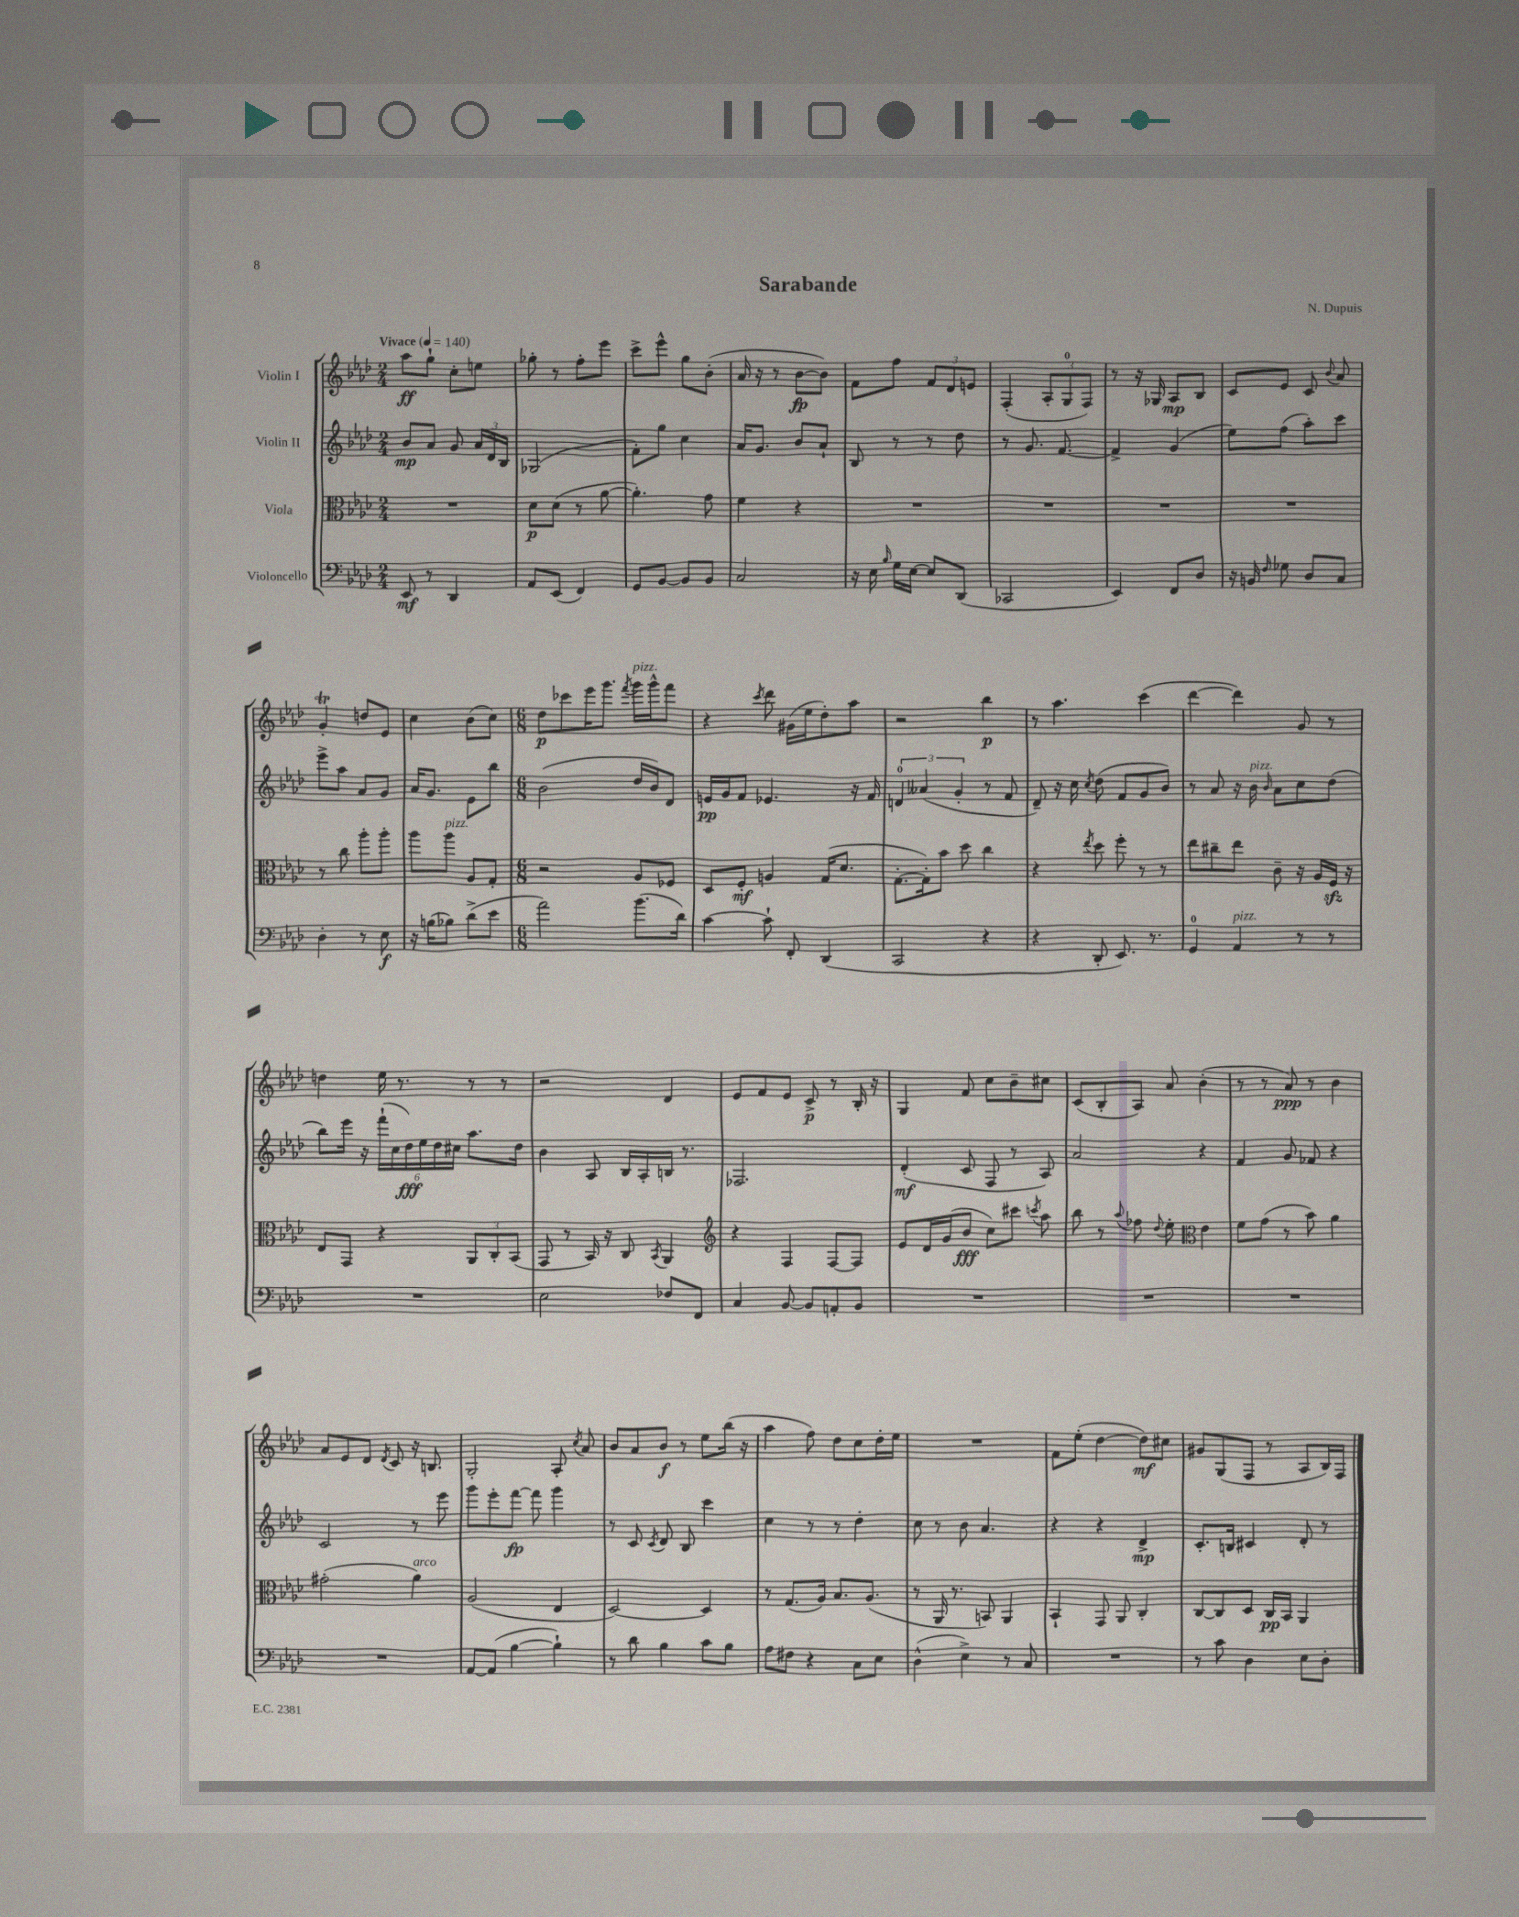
\header { title = "Sarabande" composer = "N. Dupuis" }
<<
\new StaffGroup <<
\new Staff = "s0" \with { instrumentName = "Violin I" } {
    \clef treble \key aes \major \numericTimeSignature \time 2/4 \tempo "Vivace" 4 = 140
    \autoBeamOff aes''8[\ff g''8]-! c''8[-. e''8] |
    ges''8-. r8 f''8[-. ees'''8] |
    c'''8[-> ees'''8]-^ g''8[ bes'8]-.( |
    aes'16 r16 r8 bes'8[~\fp bes'8]) |
    f'8[ f''8] \tuplet 3/2 { f'8[ des'8 e'8] } |
    f4-.( \tuplet 3/2 { aes8[-. g8-0 f8]) } |
    r8 r16 ges16 aes8[\mp bes8] |
    c'8[ ees'8] c'8 \appoggiatura { bes'8 } aes'8 |
    g'4-.\trill d''8[ ees'8] |
    c''4 bes'8[( c''8]) |
    \numericTimeSignature \time 6/8 des''8[\p ces'''8 ees'''16 g'''8.] \acciaccatura { f'''8 } g'''16[^\markup { \italic "pizz." } g'''16-^ f'''8] |
    r4 \acciaccatura { c'''8 } des'''8 gis'16[( ees''16 des''8-.) aes''8] |
    r2 bes''4\p |
    r8 aes''4. c'''4( |
    des'''4~ des'''4) g'8 r8 |
    d''4 ees''16 r8. r8 r8 |
    r2 des'4 |
    ees'8[ f'8 ees'8] c'8->\p r8 bes16-. r16 |
    g4 f'8 c''8[ bes'8-- cis''8] |
    c'8[( bes8-. aes8]) aes'8 bes'4-.( |
    r8 r8 aes'8\ppp) r8 bes'4 |
    aes'8[ ees'8 des'8] \acciaccatura { des'8 } c'8 r16 b8. |
    g2-. aes8-. \acciaccatura { c''8 } aes'8 |
    bes'8[ aes'8 bes'8]\f r8 ees''8[ bes''16]( r16 |
    aes''4 f''8) des''8[ c''8 des''16-. ees''16] |
    R2. |
    f'8[ ees''8]-.( des''4~ des''8[\mf) cis''8] |
    gis'8[ g8( f8] r8 aes8[ bes16) f16] \bar "|." |
}
\new Staff = "s1" \with { instrumentName = "Violin II" } {
    \clef treble \key aes \major \numericTimeSignature \time 2/4
    \autoBeamOff bes'8[\mp aes'8] g'8 \tuplet 3/2 { aes'16[ des'16 bes16] } |
    ges2( |
    f'8[-.) g''8] c''4 |
    aes'16[ g'8.] bes'8[ aes'8]-! |
    bes8 r8 r8 des''8 |
    r8 g'8. f'8.~ |
    f'4-> g'4( |
    ees''8[) f''8]( aes''8[-.) c'''8] |
    ees'''8[-> aes''8] aes'8[ g'8] |
    aes'16[ g'8.] ees'8[ bes''8] |
    \numericTimeSignature \time 6/8 bes'2( des''16[ bes'16) des'8] |
    e'16[\pp g'16 f'8] ees'4. r16 f'16 |
    \tuplet 3/2 { d'4-0 aeses'4( g'4-. } r8 f'8 |
    des'8--) r16 c''16 \acciaccatura { c''8 } des''8( f'8[ g'8 bes'8]) |
    r8 aes'8 r16 bes'16^\markup { \italic "pizz." } \grace { bes'16 } aes'8[ c''8 des''8]( |
    bes''8[) ees'''16] r16 \tuplet 6/4 { f'''16[-!( c''16 des''16\fff) ees''16 des''16 cis''16] } aes''8.[ des''16] |
    bes'4 aes8 bes16[ aes16-. b16] r8. |
    fes2. |
    des'4-.\mf( c'8 f8 r8 aes8) |
    aes'2 r4 |
    f'4 g'8 fes'8 r4 |
    c'2 r8 ees'''8 |
    g'''8[ ees'''8-. f'''8]~\fp f'''8 g'''4 |
    r8 c'8 \acciaccatura { c'8 } des'8 bes8 c'''4 |
    c''4 r8 r8 des''4-. |
    c''8 r8 bes'8 aes'4. |
    r4 r4 des'4->\mp |
    c'8.[-. b16] cis'4 des'8-. r8 \bar "|." |
}
\new Staff = "s2" \with { instrumentName = "Viola" } {
    \clef alto \key aes \major \numericTimeSignature \time 2/4
    \autoBeamOff R2 |
    des'8[\p des'8]( r8 aes'8~ |
    aes'4.-.) g'8 |
    f'4 r4 |
    R2 |
    R2 |
    R2 |
    R2 |
    r8 c''8 aes''8[-. aes''8]-. |
    aes''8[ aes''8]^\markup { \italic "pizz." } aes8[ g8]-. |
    \numericTimeSignature \time 6/8 r2 aes8[ fes8] |
    des8[ f8]-.\mf a4 g16[( des'8.] |
    g8.[~-. g16-.) bes'8] des''8 c''4 |
    r4 \acciaccatura { ees''8 } des''8 f''8-. r8 r8 |
    ees''8[ cis''8-- ees''8] c'8-- r16 aes16[ f16]\sfz r16 |
    ees8[ g,8] r4 \tuplet 3/2 { aes,8[ c8-. bes,8]( } |
    g,8 r8 bes,16) r16 c8 \acciaccatura { bes,8 } aes,4 |
    \clef treble r4 f4 f8[~ f8] |
    ees'8[ des'16 g'16( bes'8]\fff c''8[) cis'''8] \acciaccatura { c'''8 } aes''8 |
    bes''8 r8 \appoggiatura { aes''8 } fes''8 \appoggiatura { des''8 } ees''8-. \clef alto ees'4 |
    f'8[ g'8]( r8 bes'8) aes'4 |
    gis'2-.( aes'4^\markup { \italic "arco" }) |
    aes2( ees4 |
    des2~) des4 |
    r8 g8.[( aes16]) bes8.[ aes8.]( |
    r8 aes,16 r8. b,8) aes,4 |
    bes,4-! g,8 aes,8 c4-. |
    c8[~ c8 des8] c16[\pp bes,16] aes,4 \bar "|." |
}
\new Staff = "s3" \with { instrumentName = "Violoncello" } {
    \clef bass \key aes \major \numericTimeSignature \time 2/4
    \autoBeamOff ees,8\mf r8 des,4 |
    aes,8[ ees,8]( f,4) |
    g,8[ bes,8]~ bes,8[ bes,8] |
    c2 |
    r16 ees16 \grace { bes16 } g16[ ees16]~ ees8[ des,8]( |
    ces,2 |
    ees,4) f,8[ des8] |
    r16 b,16 \grace { f16 } ges8 des8[ c8] |
    des4-. r8 ees8\f |
    r16 b16[( bes8]) des'8[->( ees'8] |
    \numericTimeSignature \time 6/8 aes'2) bes'8.[( des'16]) |
    c'4~ c'8-! f,8-. des,4( |
    c,2 r4 |
    r4 des,8-. ees,8.) r8. |
    g,4-0 aes,4^\markup { \italic "pizz." } r8 r8 |
    R2. |
    ees2 fes8[ f,8] |
    c4 bes,8~ bes,8[ a,8-. bes,8] |
    R2. |
    R2. |
    R2. |
    R2. |
    aes,8[~ aes,8]( bes4~ bes4-!) |
    r8 des'8 bes4 c'8[ bes8] |
    aes8[ fis8] r4 c8[ ees8] |
    des4-^( ees4->) r8 c8 |
    R2. |
    r8 c'8 des4 ees8[ des8]-. \bar "|." |
}
>>
>>
\layout { \context { \Score \remove "Bar_number_engraver" } }
